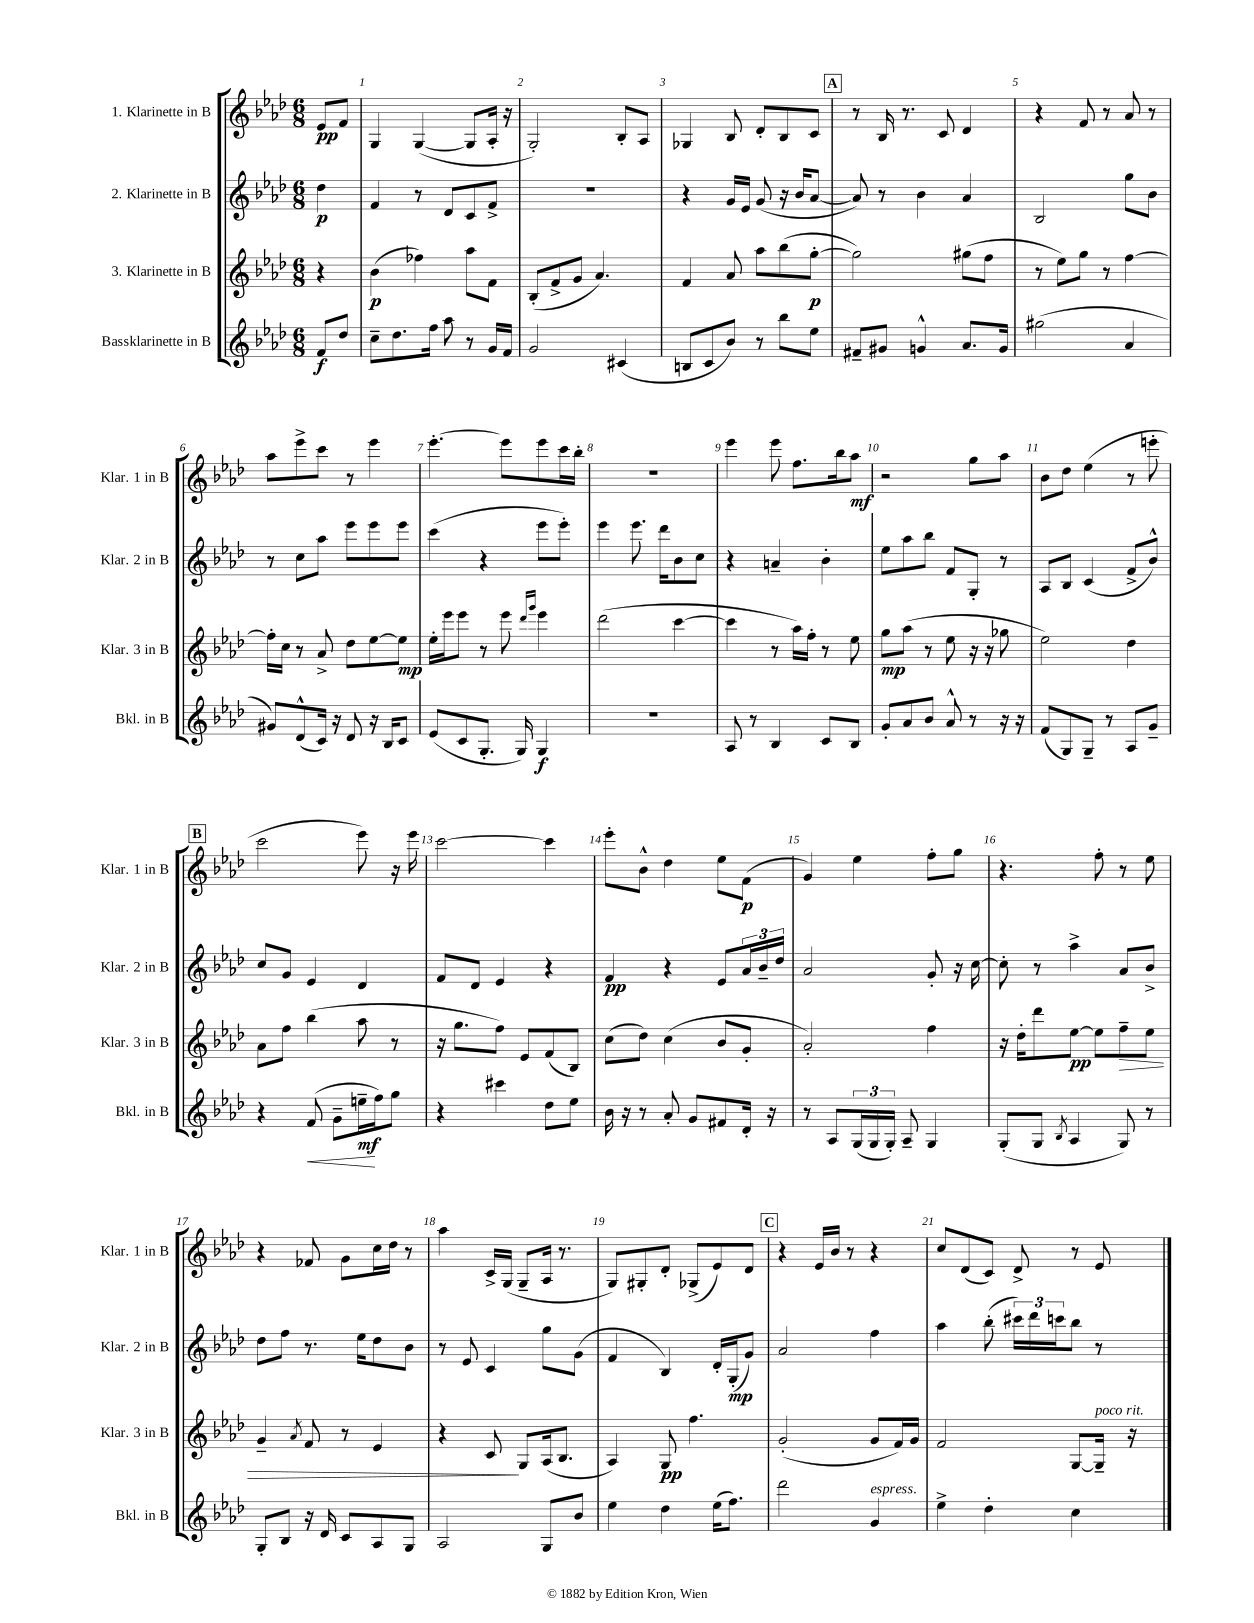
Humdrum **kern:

**kern	**kern	**kern	**kern
*staff4	*staff3	*staff2	*staff1
*clefG2	*clefG2	*clefG2	*clefG2
*k[b-e-a-d-]	*k[b-e-a-d-]	*k[b-e-a-d-]	*k[b-e-a-d-]
*M6/8	*M6/8	*M6/8	*M6/8
8f	4r	4dd-	8e-
8dd-	.	.	8f
=	=	=	=
8cc~	(4b-	4f	4G
8.dd-	.	.	.
.	4ff-)	8r	([4G
16ff	.	.	.
8aa-	.	8d-	.
8r	8aa-	8c	8G]
16g	8f	8f^	16A-'
16f	.	.	16r
=	=	=	=
2g	(8B-'	2.r	2G')
.	8f^	.	.
.	8g	.	.
.	4.a-)	.	.
(4c#	.	.	8B-'
.	.	.	8A-
=	=	=	=
8B	4f	4r	4G-
8c	.	.	.
8b-)	8a-	16g	8B-
.	.	16e-	.
8r	8aa-	(8g	8d-'
8bb-	(8bb-	16r	8B-
.	.	16b-	.
8ee-	[8gg'	[8a-	8c
=	=	=	=
8f#~	2gg])	8a-])	8r
8g#	.	8r	16B-
.	.	.	8.r
4g^^	.	4b-	.
.	.	.	8c
8.a-	(8gg#	4a-	4d-
.	8ff	.	.
16g	.	.	.
=	=	=	=
(2gg#	8r	2B-	4r
.	8ee-)	.	.
.	8gg	.	8f
.	8r	.	8r
4a-	[4ff	8gg	8a-
.	.	8b-	8r
=	=	=	=
8g#)	16ff']	8r	8aa-
.	16cc	.	.
(8d-^^	8r	8cc	8eee-^
16c)	8a-^	8aa-	8ccc
16r	.	.	.
8d-	8dd-	8eee-	8r
16r	[8ee-	8eee-	4eee-
16B-	.	.	.
8c	8ee-]	8eee-	.
=	=	=	=
(8e-	16ee-'	(4ccc	[4.eee-'
.	16eee-	.	.
8c	8eee-	.	.
8.G'	8r	4r	.
.	8eee-	.	8eee-]
16G)	.	.	.
.	16qqddd-	.	.
.	16qqggg	.	.
4G	4eee-	8eee-	8eee-
.	.	8eee-')	16ccc
.	.	.	16bb-'
=	=	=	=
2.r	(2ddd-	4eee-	2.r
.	.	8.eee-	.
.	.	16ddd-	.
.	[4ccc	8b-	.
.	.	8cc	.
=	=	=	=
8A-	4ccc]	4r	4eee-
8r	.	.	.
4B-	8r	4a~	8eee-
.	16aa-)	.	8.ff
.	16ff'	.	.
8c	8r	4b-'	.
.	.	.	16bb-
8B-	8ee-	.	8aa-
=	=	=	=
8g'	8gg	8ee-	2r
8a-	(8aa-	8aa-	.
8b-	8r	8bb-	.
8a-^^	8ee-	8f	.
8r	16r	8G'	8gg
.	16r	.	.
16r	8gg-	8r	8aa-
16r	.	.	.
=	=	=	=
(8f	2ee-)	8A-	8b-
8G)	.	8B-	8dd-
8G~	.	(4c	(4ee-
8r	.	.	.
8A-	4dd-	8f^	8r
8g~	.	8b-^^)	8eee'
=	=	=	=
4r	8a-	8cc	2ccc
.	8ff	8g	.
(8f	(4bb-	4e-	.
8g~	.	.	.
16ee~	8aa-	4d-	8eee-)
16ff)	.	.	.
8gg	8r	.	16r
.	.	.	16eee-
=	=	=	=
4r	16r	8f	[2ccc
.	8.gg	.	.
.	.	8d-	.
4ccc#	8ff)	4e-	.
.	8e-	.	.
8dd-	(8f	4r	4ccc]
8ee-	8B-)	.	.
=	=	=	=
16b-	(8cc	4f	8eee-'
16r	.	.	.
8r	8dd-)	.	8b-^^
8a-'	(4cc	4r	4dd-
8g	.	.	.
8f#	8b-	8e-	8ee-
16d-'	8g'	24a-	(8f
.	.	24b-~	.
16r	.	.	.
.	.	24dd-	.
=	=	=	=
8r	2a-')	2a-	4g)
8A-	.	.	.
(24G	.	.	4ee-
24G	.	.	.
24G')	.	.	.
8A-~	.	.	.
4G	4ff	8g'	8ff'
.	.	16r	8gg
.	.	[16cc	.
=	=	=	=
(8G'	16r	8cc']	4.r
.	16dd-'	.	.
8G	8ddd-	8r	.
8qB-	.	.	.
4A-	[8ee-	4aa-^	.
.	8ee-]	.	8ff'
8G)	8ff~	8a-	8r
8r	8ee-	8b-^	8ee-
=	=	=	=
8G'	4g~	8dd-	4r
8B-	.	8ff	.
.	8qa-	.	.
16r	8f	8.r	8f-
16d-	.	.	.
8c	8r	.	8g
.	.	16ee-	.
8A-	4e-	8dd-	16cc
.	.	.	16dd-
8G	.	8b-	8r
=	=	=	=
2A-	4r	8r	4aa-
.	.	8e-	.
.	8c	4c	16c^
.	.	.	(16G
.	8G	.	8G~
8G	(16A-	8gg	16A-
.	8.B-	.	8.r
8b-	.	(8g	.
=	=	=	=
4ee-	4A-)	4f	8G)
.	.	.	8G#'
4dd-	8G	4B-)	8d-'
.	4.ff	.	(8G-^
(16ee-	.	16d-'	8e-)
8.ff)	.	(16G'	.
.	.	8g)	8d-
=	=	=	=
2ddd-	(2g'	2a-	4r
.	.	.	16e-
.	.	.	16b-
.	.	.	8r
4g	8g	4ff	4r
.	16f)	.	.
.	16g	.	.
=	=	=	=
4ee-^	2f	4aa-	8cc
.	.	.	(8d-
4dd-'	.	(8bb-'	8c)
.	.	24ccc#)	8d-^
.	.	24ddd-	.
.	.	24ccc	.
4cc	[8G	8bb-	8r
.	16G~]	8r	8e-
.	16r	.	.
==	==	==	==
*-	*-	*-	*-
